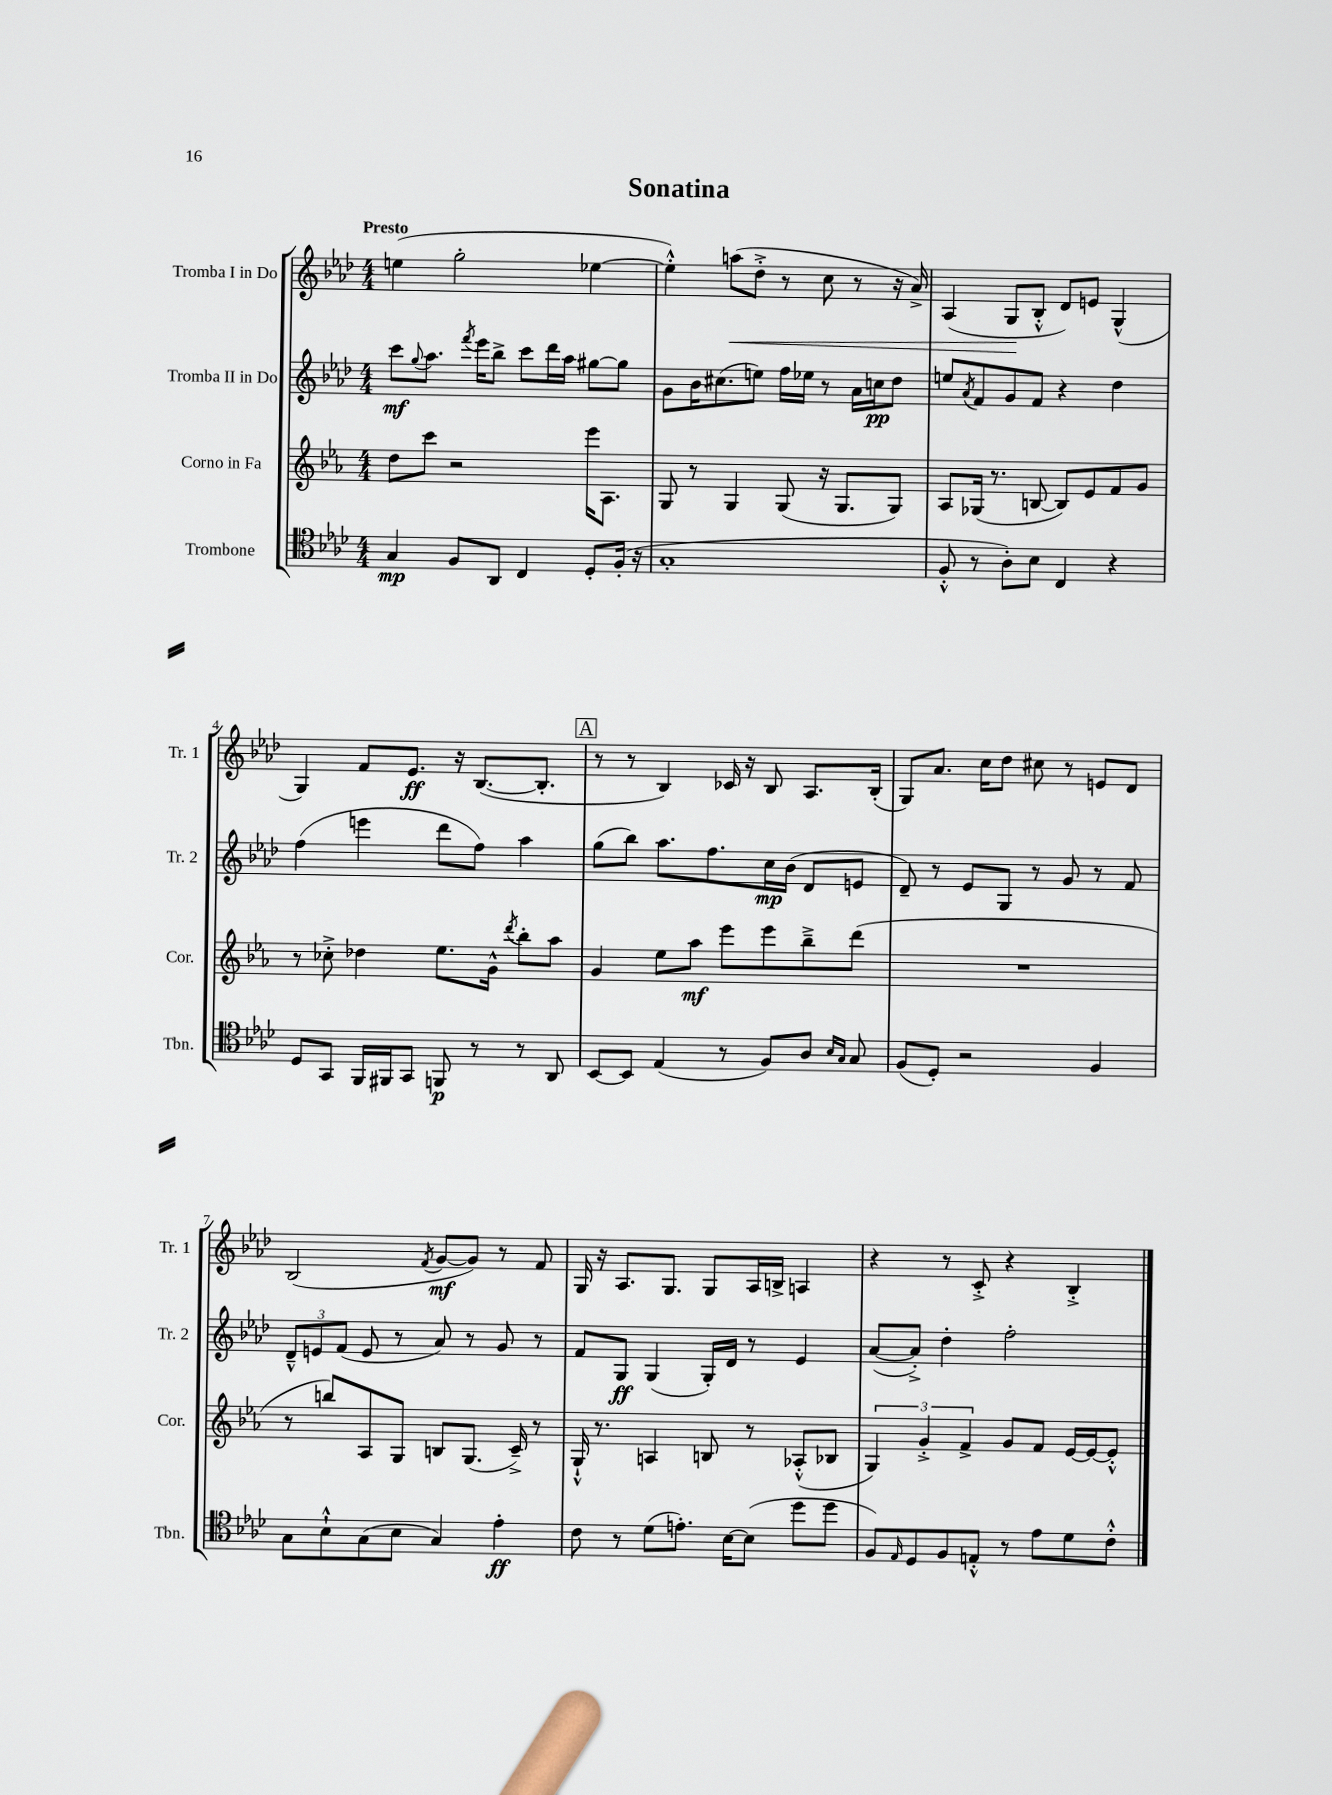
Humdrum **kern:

**kern	**kern	**kern	**kern
*staff4	*staff3	*staff2	*staff1
*clefC4	*clefG2	*clefG2	*clefG2
*k[b-e-a-d-]	*k[b-e-a-]	*k[b-e-a-d-]	*k[b-e-a-d-]
*M4/4	*M4/4	*M4/4	*M4/4
4G	8dd	8ccc	(4ee
.	.	8qqgg	.
.	8ccc	8.aa-	.
8F	2r	.	2gg'
.	.	8qfff	.
.	.	16eee-	.
8AA-	.	8bb-^	.
4C	.	8ccc	.
.	.	16ddd-	.
.	.	16aa-	.
8D-'	16eee-	[8gg#	[4ee-
.	8.A-	.	.
(16F'	.	8gg#]	.
16r	.	.	.
=	=	=	=
1G'	8G	8g	4ee-'^^])
.	8r	16b-	.
.	.	(8.cc#	.
.	4G	.	(8aa
.	.	8ee)	8dd-'^
.	(8G	16ff	8r
.	.	16ee-	.
.	16r	8r	8cc
.	8.G	.	.
.	.	16a-	8r
.	.	16cc	.
.	8G)	8dd-	16r
.	.	.	16a-^)
=	=	=	=
8F'^^	8A-	8ee	(4A-
.	.	8qa-	.
8r	(16G-	8f	.
.	8.r	.	.
8A-')	.	8g	8G
8B-	[8B	8f	8B-'^^
4C	8B])	4r	8d-)
.	8e-	.	8e
4r	8f	4dd-	(4G^^
.	8g	.	.
=	=	=	=
8D-	8r	(4ff	4G)
8GG	8cc-'^	.	.
16FF	4dd-	4eee	8f
16FF#	.	.	.
8GG	.	.	8.e-
8FF	8.ee-	8ddd-	.
.	.	.	16r
8r	.	8ff)	([8.B-
.	16g^^	.	.
.	8qddd	.	.
8r	8bb-'	4aa-	.
.	.	.	8.B-']
8AA-	8aa-	.	.
=	=	=	=
[8BB-	4g	(8gg	8r
8BB-]	.	8bb-)	8r
(4E-	8ee-	8.aa-	4B-)
.	8aa-	.	.
.	.	8.ff	.
8r	8eee-	.	16c-
.	.	.	16r
8F)	8eee-	16cc	8B-
.	.	(16b-	.
8A-	8bb-~^	8d-	8.A-
16qqB-	.	.	.
16qqG	.	.	.
8G	(8ddd	8e	.
.	.	.	(16B-'
=	=	=	=
(8F	1r	8d-~)	8G)
8D-')	.	8r	8.a-
2r	.	8e-	.
.	.	.	16cc
.	.	8G	8dd-
.	.	8r	8cc#
.	.	8g	8r
4F	.	8r	8e
.	.	8f	8d-
=	=	=	=
8G	8r	12d-~^^	(2B-
.	.	12e	.
8B-`^^	8bb)	.	.
.	.	(12f	.
(8G	8A-	8e	.
8B-	8G	8r	.
.	.	.	8qf
4G)	8B	8a-)	[8g
.	(8.G	8r	8g])
4e-'	.	8g	8r
.	16c~^)	.	.
.	8r	8r	8f
=	=	=	=
8c	16G`^^	8f	16G
.	8.r	.	16r
8r	.	8G	8.A-
(8d-	4A	(4G	.
.	.	.	8.G
8.e')	.	.	.
.	8B	16G')	8G
[16B-	.	16d-	.
(8B-]	8r	8r	16A-
.	.	.	16B^
8dd-	(8A-'^^	4e-	4A
8dd-	8B-	.	.
=	=	=	=
8F)	6G)	([8a-	4r
16qqE-	.	.	.
8D-	.	8a-'^])	.
.	6g'^	.	.
8F	.	4dd-'	8r
.	6f^	.	.
8E'^^	.	.	8c'^
8r	8g	2ff'	4r
8e-	8f	.	.
8d-	[16e-	.	4B-'^
.	16e-_	.	.
8c'^^	8e-'^^]	.	.
==	==	==	==
*-	*-	*-	*-
